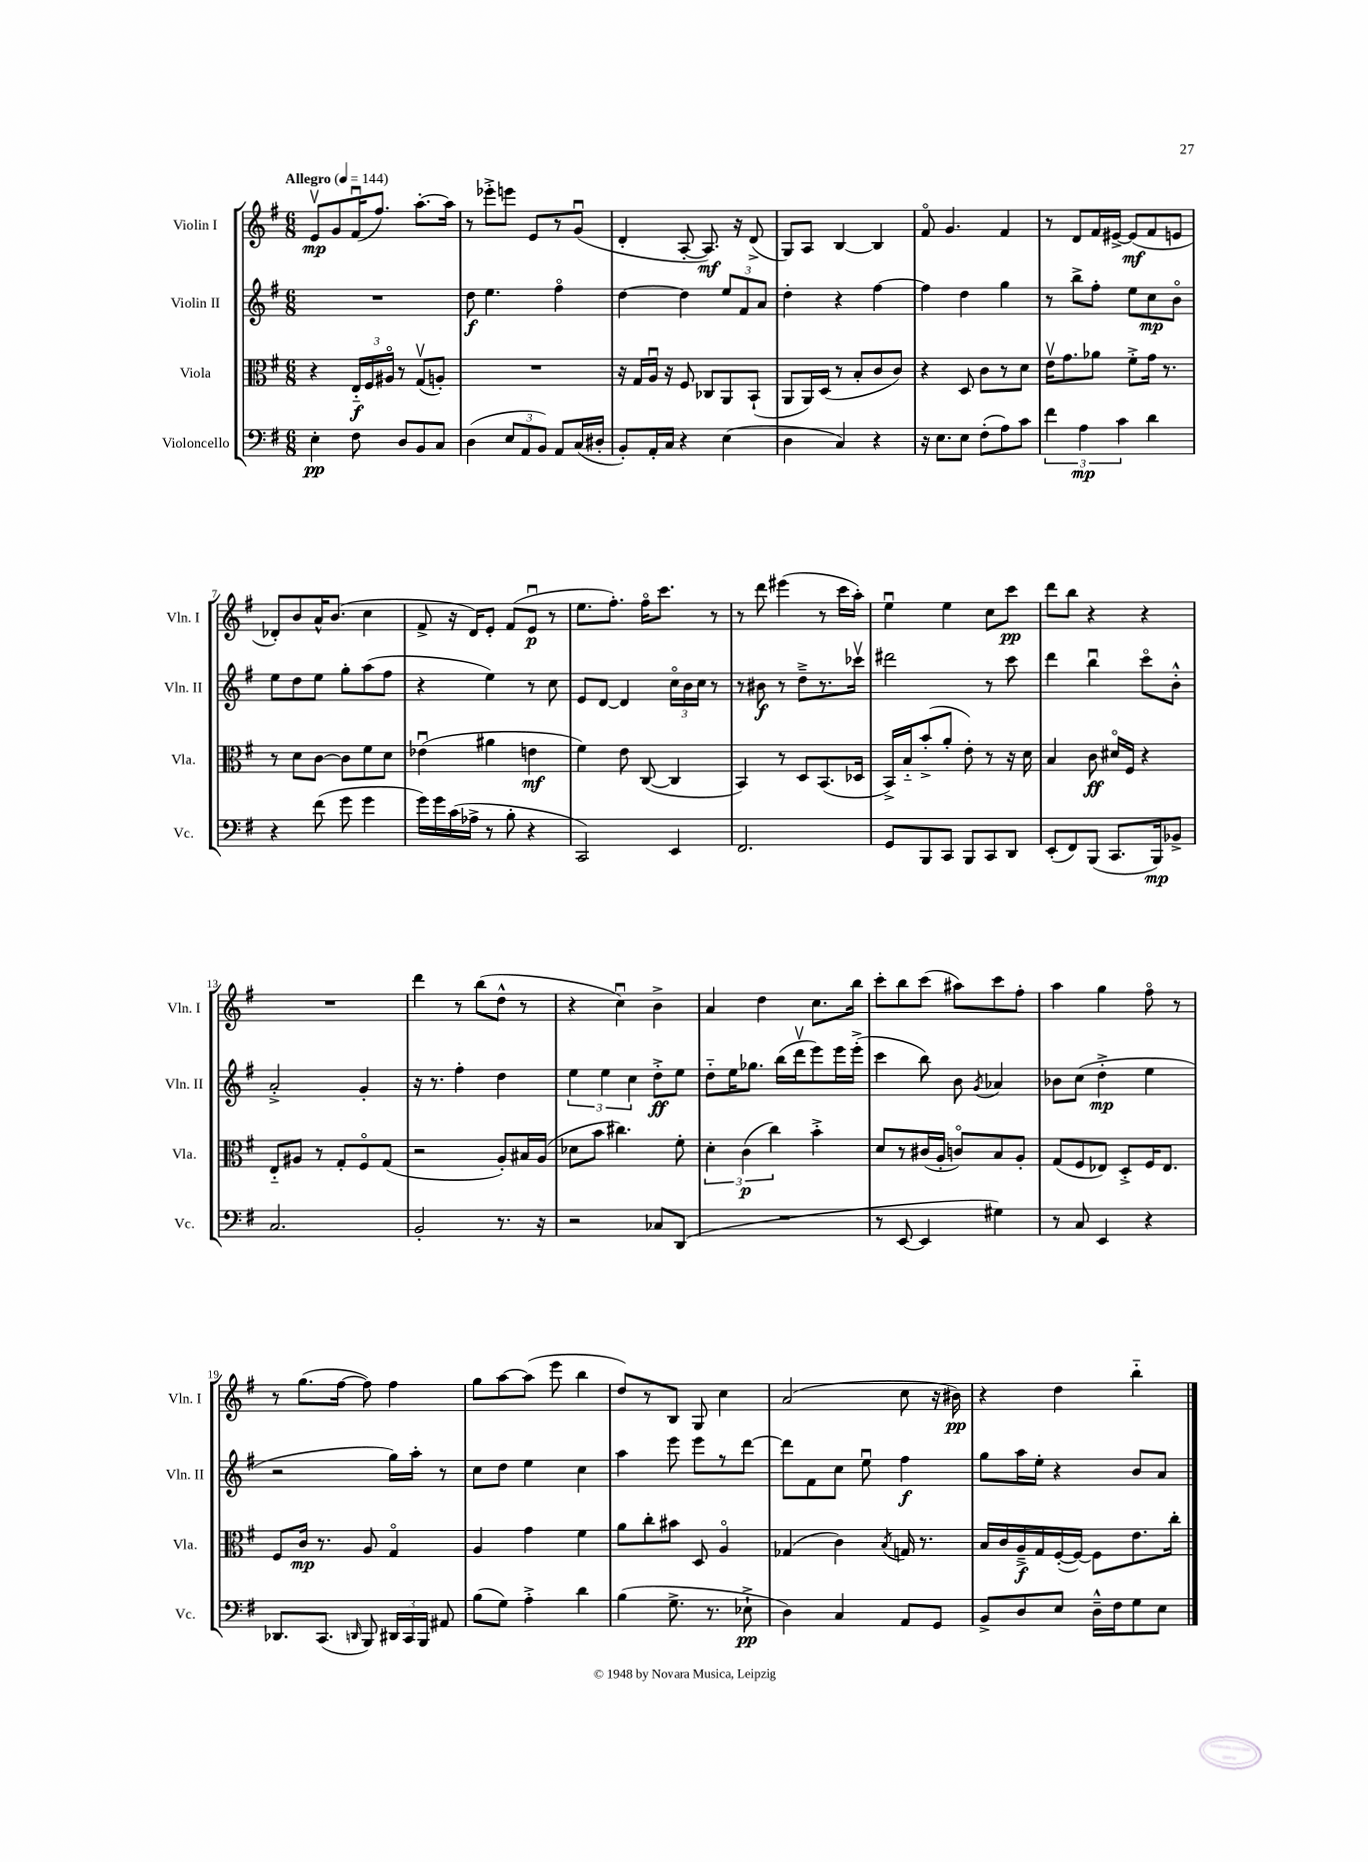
<<
\new StaffGroup <<
\new Staff = "s0" \with { instrumentName = "Violin I" shortInstrumentName = "Vln. I" } {
    \clef treble \key g \major \numericTimeSignature \time 6/8 \tempo "Allegro" 4 = 144
    \autoBeamOff e'8[\upbow\mp g'8 fis'16\downbow( fis''8.]) a''8.[~-. a''16] |
    r8 ees'''8[-.-> e'''8] e'8[ r8 g'8]\downbow( |
    d'4-. a8~-. a8.\mf) r16 d'8->( |
    g8[) a8] b4~ b4 |
    fis'8\flageolet g'4. fis'4 |
    r8 d'8[ fis'16 eis'16]~-> eis'8[\mf( fis'8 e'8] |
    des'8[-.) b'8 a'16-^ b'8.]( c''4 |
    fis'8-> r16 d'16[) e'8]-. fis'8[( e'8]\downbow\p r8 |
    e''8.[ fis''8.]-.) fis''16[\flageolet c'''8.] r8 |
    r8 d'''8 eis'''4( r8 c'''16[ a''16]-.) |
    e''4\downbow e''4 c''8[ c'''8]\pp |
    d'''8[ b''8] r4 r4 |
    R2. |
    d'''4 r8 b''8[( d''8]-^ r8 |
    r4 c''4\downbow) b'4-> |
    a'4 d''4 c''8.[ b''16] |
    c'''8[-. b''8 c'''8]( ais''8[) c'''8 fis''8]-. |
    a''4 g''4 fis''8\flageolet r8 |
    r8 g''8.[( fis''16]~ fis''8) fis''4 |
    g''8[ a''8~ a''8]( e'''8 b''4 |
    d''8[) r8 b8] g8 c''4 |
    a'2( c''8 r16 bis'16\pp) |
    r4 d''4 b''4-_ \bar "|." |
}
\new Staff = "s1" \with { instrumentName = "Violin II" shortInstrumentName = "Vln. II" } {
    \clef treble \key g \major \numericTimeSignature \time 6/8
    \autoBeamOff R2. |
    d''8\f e''4. fis''4\flageolet |
    d''4~ d''4 \tuplet 3/2 { e''8[ fis'8 a'8] } |
    d''4-. r4 fis''4~ |
    fis''4 d''4 g''4 |
    r8 b''8[-> fis''8]-. e''8[ c''8\mp b'8]\flageolet |
    e''8[ d''8 e''8] g''8[-. a''8( fis''8] |
    r4 e''4) r8 c''8 |
    e'8[ d'8]~ d'4 \tuplet 3/2 { c''16[\flageolet b'16 c''16] } r8 |
    r8 bis'8\f r8 d''8[---> r8. ces'''16]\upbow |
    dis'''2 r8 c'''8 |
    d'''4 b''4\downbow c'''8[\flageolet b'8]-.-^ |
    a'2-.-> g'4-. |
    r16 r8. fis''4-. d''4 |
    \tuplet 3/2 { e''4 e''4 c''4 } d''8[-.->\ff e''8] |
    d''8[-_ e''16 ges''8.] b''16[( d'''16\upbow e'''8) e'''16 e'''16]-.->( |
    c'''4 b''8) b'8 \acciaccatura { g'8 } aes'4 |
    bes'8[ c''8]( d''4-.->\mp e''4 |
    r2 g''16[) a''16]-. r8 |
    c''8[ d''8] e''4 c''4 |
    a''4 e'''8 e'''8[ r8 d'''8]~ |
    d'''8[ fis'8 c''8] e''8\downbow fis''4\f |
    g''8[ a''16 e''16]-. r4 b'8[ a'8] \bar "|." |
}
\new Staff = "s2" \with { instrumentName = "Viola" shortInstrumentName = "Vla." } {
    \clef alto \key g \major \numericTimeSignature \time 6/8
    \autoBeamOff r4 \tuplet 3/2 { e16[-_\f fis16 ais16]\flageolet } r8 g8[\upbow( a8]-.) |
    R2. |
    r16 g16[ a16]\downbow r16 fis8 ces8[ a,8 b,8]-!( |
    a,8[ a,16) d16]( r8 b8[-. c'8 c'8]) |
    r4 d8 c'8[ r8 d'8] |
    e'16[\upbow g'8. aes'8] fis'8[-.-> g'16] r8. |
    r8 d'8[ c'8]~ c'8[ fis'8 d'8] |
    ees'4\downbow( ais'4 e'4\mf |
    fis'4) e'8 c8~( c4 |
    b,4) r8 d8[ b,8.( des16] |
    b,16[->) b16-_ b'8-.->( a'8]-. e'8-.) r8 r16 d'16 |
    b4 c'8\ff dis'16[\flageolet fis16] r4 |
    e8[-_ ais8] r8 g8[-. fis8\flageolet g8]( |
    r2 a8[-.) bis16 a16]( |
    des'8[ b'8] cis''4.) fis'8-. |
    \tuplet 3/2 { d'4-. c'4\p( c''4) } b'4-.-> |
    d'8[ r8 cis'16( a16]-. c'8[\flageolet) b8 a8]-. |
    g8[( fis8 ees8]) d8[-.-> fis16 ees8.] |
    fis8[ c'16]\mp r8. a8 g4\flageolet |
    a4 g'4 fis'4 |
    a'8[ c''8-. bis'8] d8 a4\flageolet |
    ges4( c'4) \acciaccatura { b8 } g16 r8. |
    b16[ c'16 a16--->\f g16 fis16~-.( fis16]~) fis8[ e'8. c''16]-. \bar "|." |
}
\new Staff = "s3" \with { instrumentName = "Violoncello" shortInstrumentName = "Vc." } {
    \clef bass \key g \major \numericTimeSignature \time 6/8
    \autoBeamOff e4-.\pp fis8 d8[ b,8 c8] |
    d4( \tuplet 3/2 { e8[ a,8 b,8]) } a,8[ c16( dis16]-. |
    b,8[-.) a,16-. c16] r4 e4( |
    d4 c4) r4 |
    r16 e8.[ e8] fis8[-.( a8) c'8] |
    \tuplet 3/2 { fis'4 a4\mp c'4 } d'4 |
    r4 fis'8( g'8 g'4 |
    g'16[) g'16 c'16( aes16]-> r8 b8-. r4 |
    c,2) e,4 |
    fis,2. |
    g,8[ b,,8 c,8] b,,8[ c,8 d,8] |
    e,8[-.( fis,8) b,,8]( c,8.[ b,,16\mp) bes,8]-> |
    c2. |
    b,2-. r8. r16 |
    r2 ces8[ d,8]( |
    R2. |
    r8 e,8~ e,4 gis4) |
    r8 c8 e,4 r4 |
    des,8.[ c,8.]( \grace { d,16 } b,,8) \tuplet 3/2 { dis,16[ c,16 b,,16] } ais,8 |
    b8[( g8]) a4-.-> d'4 |
    b4( g8.-> r8. ees8-!->\pp |
    d4) c4 a,8[ g,8] |
    b,8[-> d8 e8] d16[---^ fis16 g8 e8] \bar "|." |
}
>>
>>
